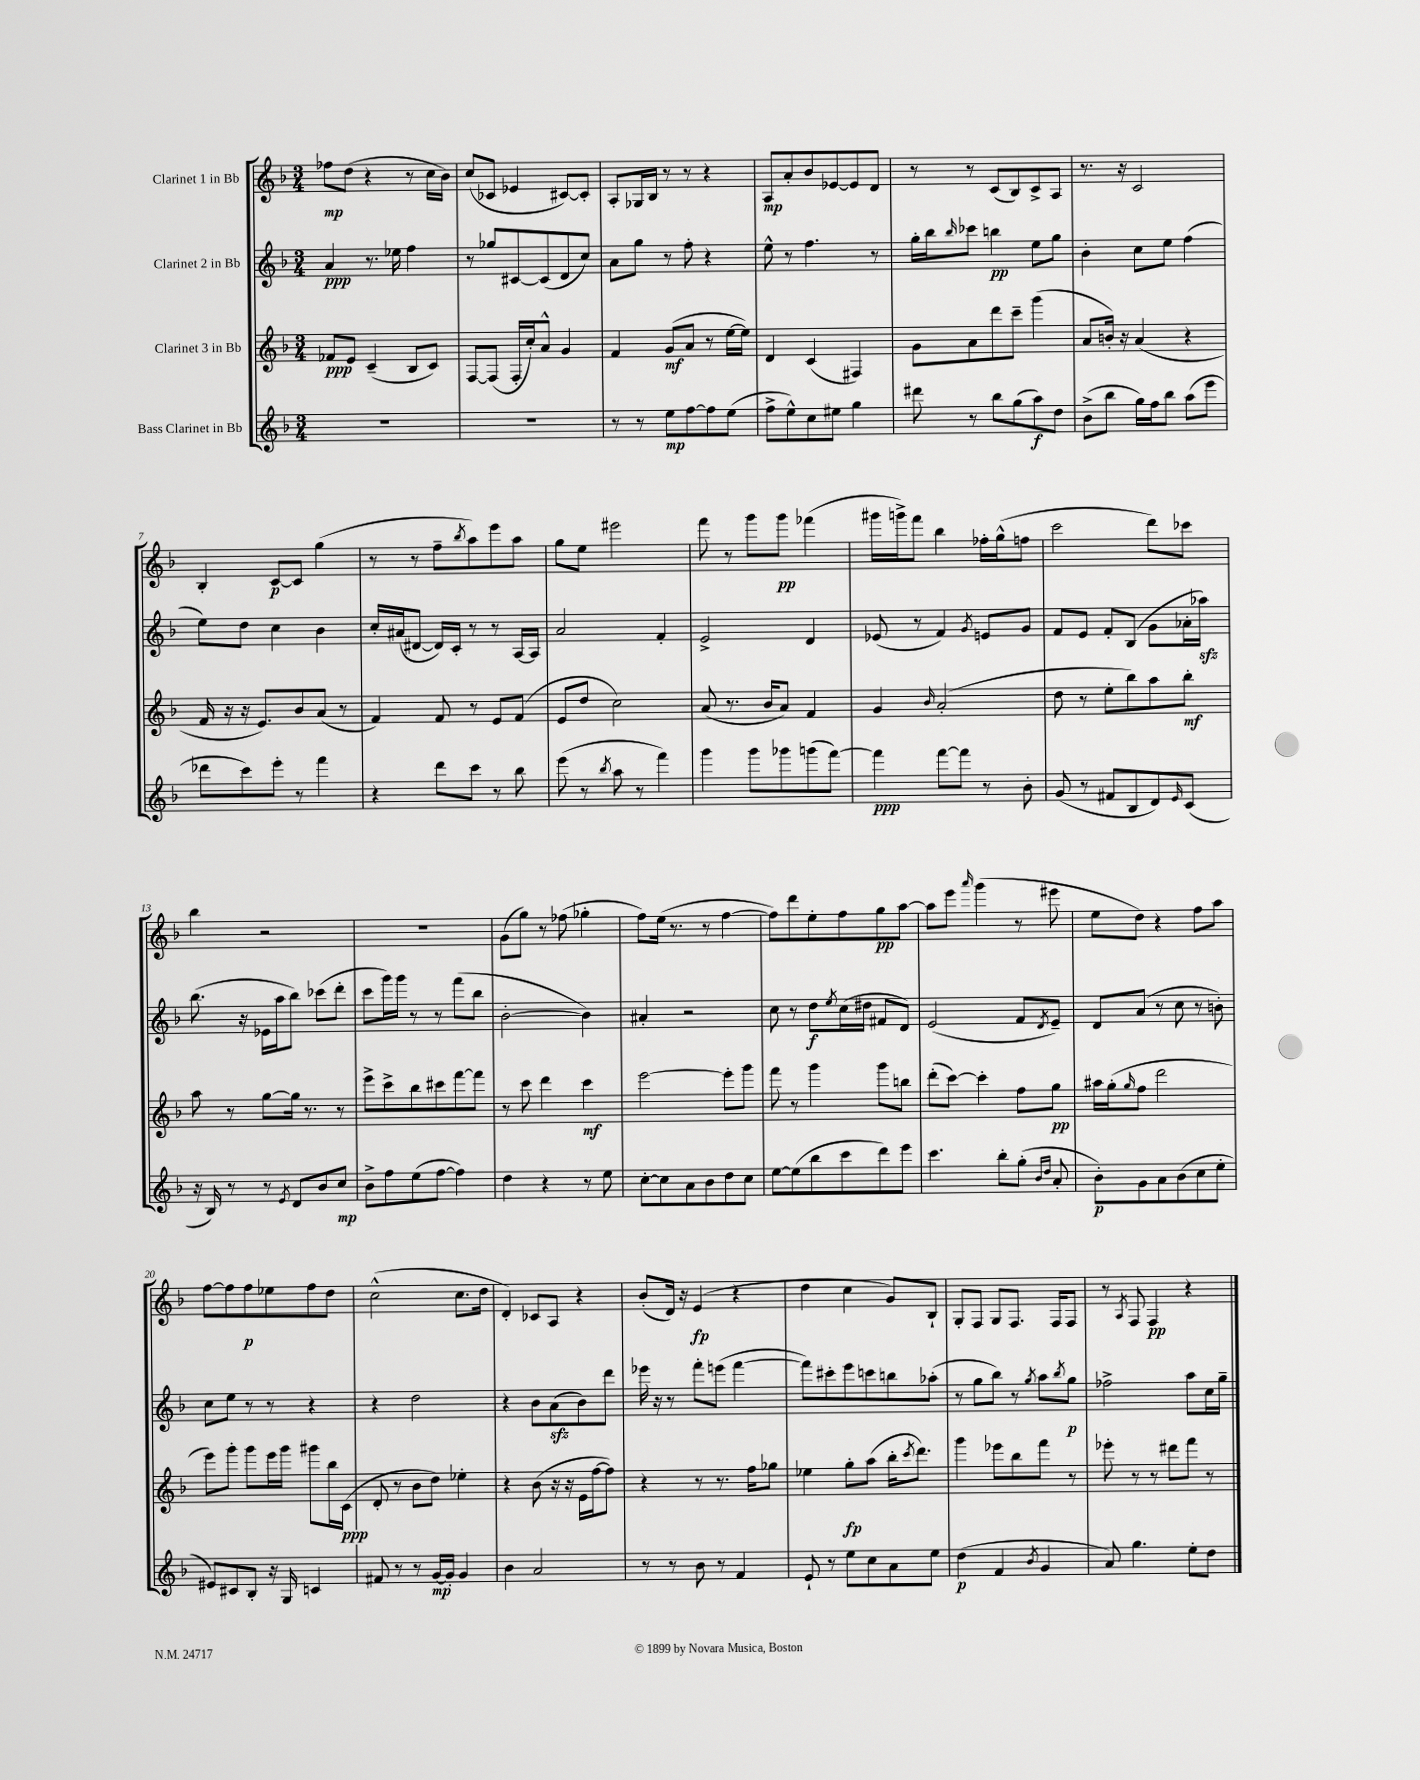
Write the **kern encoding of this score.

**kern	**kern	**kern	**kern
*staff4	*staff3	*staff2	*staff1
*clefG2	*clefG2	*clefG2	*clefG2
*k[b-]	*k[b-]	*k[b-]	*k[b-]
*M3/4	*M3/4	*M3/4	*M3/4
2.r	8f-	4a	8ff-
.	8e	.	(8dd
.	(4c~	8.r	4r
.	.	16ee-	.
.	8B-	4ff	8r
.	8c)	.	16cc
.	.	.	16b-)
=	=	=	=
2.r	[8F	8r	(8cc
.	(8F]	8gg-	8c-
.	16F'	[8c#	4e-
.	16cc')	.	.
.	8a^^	(8c#]	.
.	4g	8d	[8c#)
.	.	8cc)	8c#']
=	=	=	=
8r	4f	8a	8A'
8r	.	8gg	16G-
.	.	.	16B-
8ee	(8g	8r	8r
[8ff	8a	8ff'	8r
8ff]	8r	4r	4r
(8ee	[16ee	.	.
.	16ee])	.	.
=	=	=	=
8ff^	4d	8ee^^	8A
8ee^^)	.	8r	8a'
8cc	(4c	4.ff	8b-
8ee#	.	.	[8e-
4gg	4F#)	.	8e-]
.	.	8r	8d
=	=	=	=
8ddd#	8g	16gg'	8r
.	.	16bb-	.
.	.	16qqbb-	.
8r	8a	8ccc-	8r
8bb-	8ddd	4bb	(8c
(8gg	8ccc~	.	8B-)
8aa)	(4ggg	8ee	8c^
8dd	.	8gg	8A
=	=	=	=
(8b-^	8a	4b-'	8.r
8bb-	16b')	.	.
.	16r	.	16r
16gg)	(4a	8cc	2c
16ff	.	.	.
8bb-	.	8ee	.
(8aa	4r	(4ff	.
8eee	.	.	.
=	=	=	=
8ddd-	16f	8ee)	4B-'
.	16r	.	.
8ccc)	16r	8dd	.
.	8.e)	.	.
8eee'	.	4cc	[8c
8r	8b-	.	8c]
4fff	(8a	4b-	(4gg
.	8r	.	.
=	=	=	=
4r	4f)	16cc'	8r
.	.	(16a#	.
.	.	[8d#	8r
8ddd	8f	16d#])	8ff~
.	.	16c'	.
.	.	.	8qbb-
8ccc	8r	8r	8aa)
8r	8e	8r	8eee
8bb-	(8f	[16A	8aa
.	.	16A]	.
=	=	=	=
(8eee	8e	2a	8gg
8r	8dd	.	8ee
8qbb-	.	.	.
8aa	2cc)	.	2eee#
8r	.	.	.
4fff)	.	4f'	.
=	=	=	=
4ggg	(8a	2e^	8fff
.	8.r	.	8r
8ggg	.	.	8ggg
.	16b-	.	.
8ggg-	8a)	.	8ggg
(8ggg	4f	4d	(4fff-
[8fff)	.	.	.
=	=	=	=
4fff]	4g	(8e-	16ggg#
.	.	.	16ggg^)
.	.	8r	8fff
.	16qqb-	.	.
[8fff	(2a'	4f)	4bb-
8fff]	.	.	.
.	.	8qg	.
8r	.	8e	16ff-'
.	.	.	(16gg^^
8b-'	.	8g	8ff
=	=	=	=
(8g	8dd	8f	2ccc
8r	8r	8e	.
8f#	8ee'	8f'	.
8B-	8bb-)	(8B-	.
8d)	8aa	8g	8ddd)
16qqe	.	.	.
(8c	8bb-'	16a-'	8ccc-
.	.	16aa-)	.
=	=	=	=
16r	8aa	(8.bb-	4bb-
16B-)	.	.	.
8r	8r	.	.
.	.	16r	.
8r	[8gg	16e-	2r
.	.	16aa	.
8qe	.	.	.
8d	16gg]	8bb-)	.
.	8.r	.	.
8b-	.	(8ccc-	.
8cc	8r	8ddd'	.
=	=	=	=
8b-^	8eee^	8ccc	2.r
8ff	8ccc^	16ggg)	.
.	.	16ggg	.
(8ee	8bb-	8r	.
[8ff	8ccc#	8r	.
4ff])	[8fff	(8fff	.
.	8fff]	8bb-	.
=	=	=	=
4dd	8r	[2b-'	(8g
.	8ccc	.	8gg)
4r	4ddd	.	8r
.	.	.	(8ff-
8r	4ccc	4b-])	4gg-'
8ee	.	.	.
=	=	=	=
[8cc'	[2eee	4a#'	8ff)
8cc]	.	.	(16ee
.	.	.	8.r
8a	.	2r	.
8b-	.	.	8r
8dd	8eee']	.	[4ff
8cc	8ggg	.	.
=	=	=	=
[8ee	8fff	8cc	8ff])
(8ee]	8r	8r	8ddd
8bb-	4ggg	8dd	8ee'
.	.	8qee	.
8ccc	.	(16cc	8ff
.	.	16dd#	.
8ddd)	8ggg	8f#	8gg
8eee	8bb	8d)	[8aa
=	=	=	=
4.ccc	(8ddd'	(2e	8aa]
.	[8ccc)	.	8eee
.	.	.	16qqaaa
.	4ccc']	.	(4ggg
8bb-'	.	.	.
(8gg'	8ff	8f	8r
16qqb-	.	.	.
16qqdd	.	8qd	.
8a'	8gg	8e~)	8eee#
=	=	=	=
8b-')	16aa#	8d	8ee
.	(16gg'	.	.
.	16qqgg	.	.
8g	8ff	(8a	8dd)
8a	2ddd	8r	4r
(8b-	.	8cc	.
8cc	.	8r	8ff
8ee'	.	8b')	8aa
=	=	=	=
8e#)	8eee)	8cc	[8ff
8c#	8ggg'	8ee	8ff]
8B-'	8ggg	8r	8ff
16r	16eee	8r	8ee-
16G	16ggg	.	.
4c	8ggg#	4r	8ff
.	16bb-	.	8dd
.	(16c	.	.
=	=	=	=
8f#	8d'	4r	(2cc^^
8r	8r	.	.
8r	8b-	2dd	.
[16g	8dd)	.	.
16g']	.	.	.
4g	4ee-'	.	8.cc
.	.	.	16dd
=	=	=	=
4b-	4r	4r	4d')
2a	(8b-	8b-	8c-
.	16r	(8a	8A
.	16r	.	.
.	16e	8b-)	4r
.	[16ff	.	.
.	8ff])	8ddd	.
=	=	=	=
8r	4r	16eee-	(8b-'
.	.	16r	.
8r	.	8r	16d)
.	.	.	16r
8b-	8r	8fff'	(4e
8r	8.r	(8eee	.
4f	.	[4fff	4r
.	16ff	.	.
.	8gg-	.	.
=	=	=	=
8e`	4ee-	8fff])	4dd
8r	.	8ccc#'	.
8ee	8gg'	8eee	4cc
8cc	(8aa	8ccc	.
8a	16bb-'	8bb	8g)
.	8qccc	.	.
.	8.ddd)	.	.
8ee	.	(8aa-'	8B-`
=	=	=	=
(4dd	4ggg	8r	8G'
.	.	8gg	8F
4f	8eee-	8bb-)	8G
.	8bb-	8r	8.F
8qb-	.	8qgg	.
4g	8fff	8aa	.
.	.	.	16F
.	.	8qbb-	.
.	8r	8gg	8F
=	=	=	=
8a)	8eee-'	2ff-^	8r
.	.	.	8qA
4.gg	8r	.	8F
.	8r	.	4F
.	8ddd#	.	.
8ee'	8fff	8aa	4r
8dd	8r	16cc	.
.	.	16gg~	.
==	==	==	==
*-	*-	*-	*-
